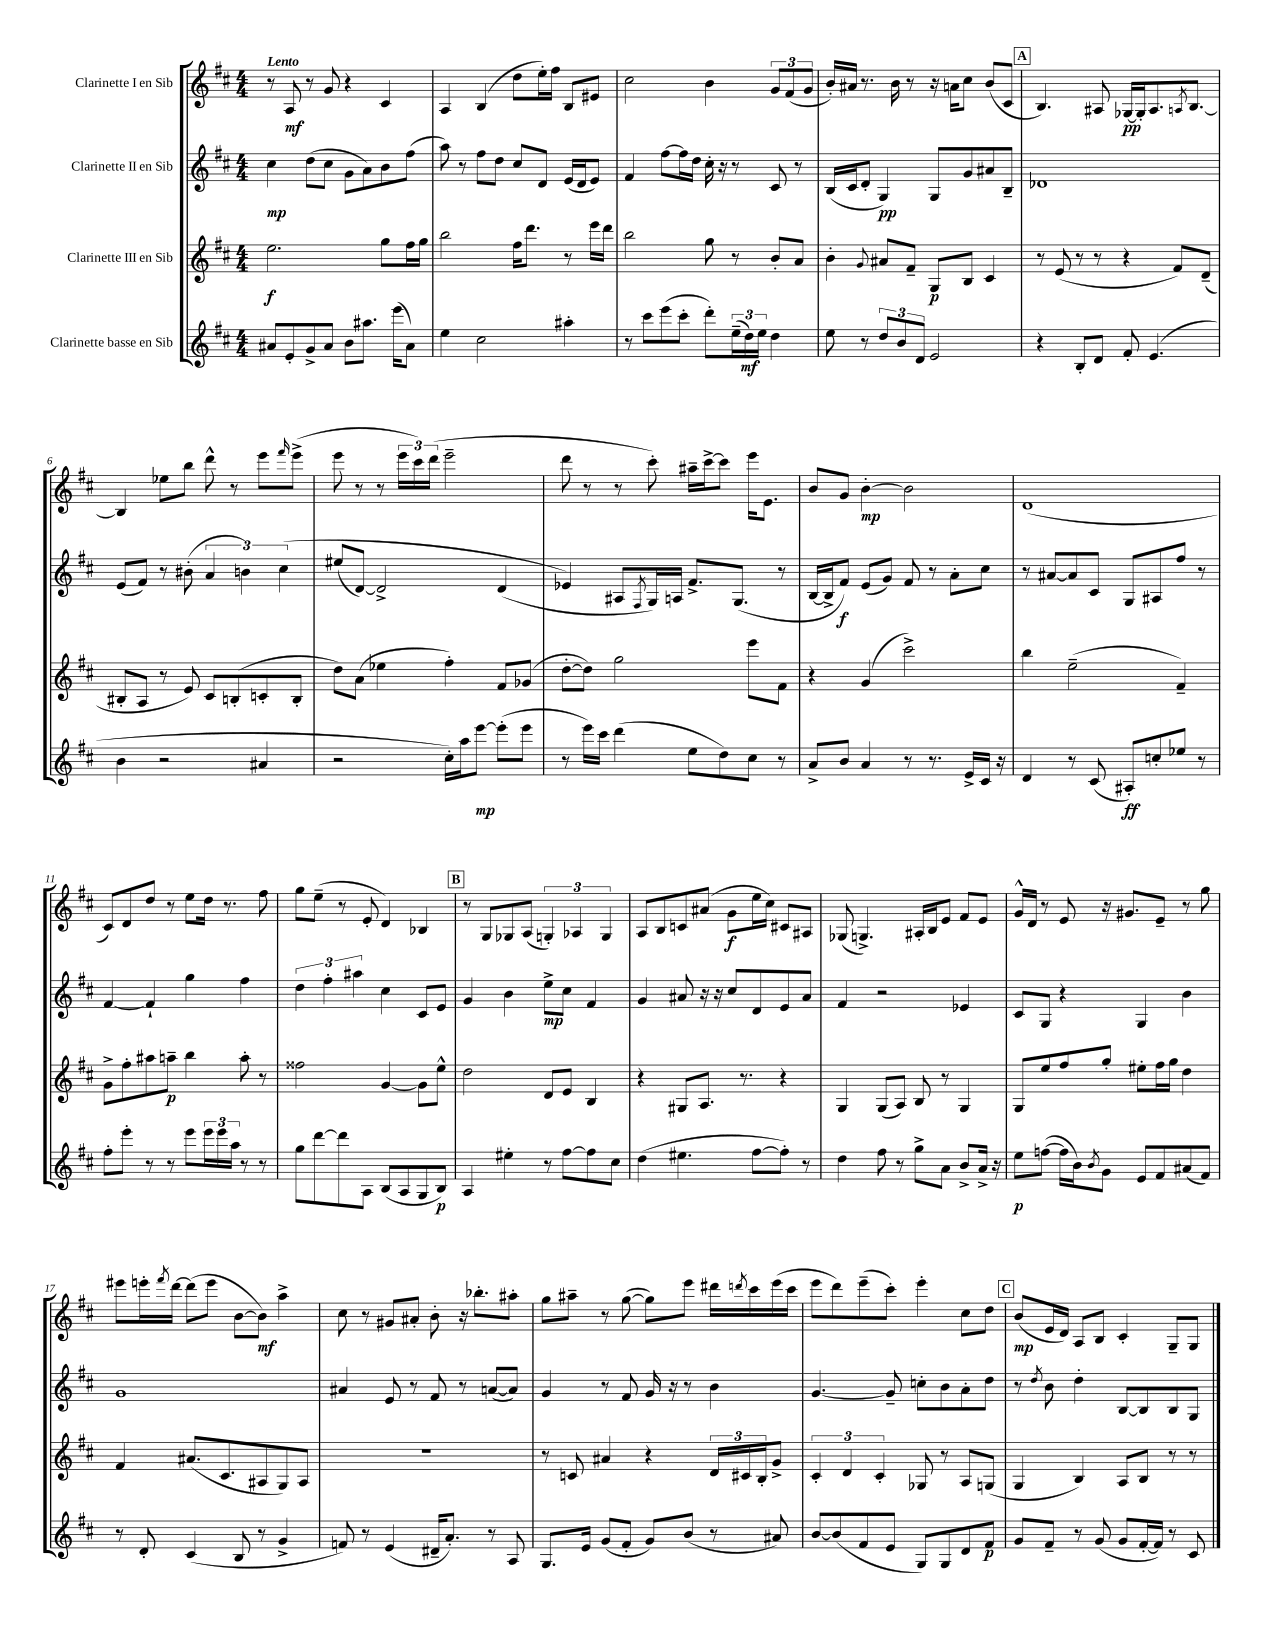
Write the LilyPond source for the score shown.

<<
\new StaffGroup <<
\new Staff = "s0" \with { instrumentName = "Clarinette I en Sib" } {
    \clef treble \key d \major \numericTimeSignature \time 4/4 \tempo "Lento"
    r8 a8\mf r8 g'8 r4 cis'4 |
    a4 b4( d''8 e''16-.) fis''16 b8 eis'8 |
    cis''2 b'4 \tuplet 3/2 { g'8 fis'8( g'8 } |
    b'16-.) ais'16 r8. b'16 r8 r16 a'16 cis''8 b'8( cis'8 |
    \mark \markup { \box "A" } b4.) ais8 ges16~\pp ges16-. ais8. \acciaccatura { a8 } b8.~ |
    b4 ees''8 b''8 d'''8-^ r8 e'''8 \grace { fis'''16 } e'''8->( |
    e'''8 r8 r8 \tuplet 3/2 { e'''16 cis'''16) d'''16( } e'''2-- |
    d'''8 r8 r8 cis'''8-.) ais''16-- cis'''16~-> cis'''8 e'''16 e'8. |
    b'8 g'8 b'4~-.\mp b'2 |
    d'1( |
    cis'8) d'8 d''8 r8 e''8 d''16 r8. fis''8 |
    g''8 e''8--( r8 e'8-. d'4) bes4 |
    \mark \markup { \box "B" } r8 g8 ges8 a8( \tuplet 3/2 { g4-.) aes4 g4 } |
    a8 b8 c'8 ais'8( g'8\f e''16 cis''16) cis'8 ais8 |
    ges8( g4.->) ais16-. b16 e'8 fis'8 e'8 |
    g'16-^ d'16 r8 e'8 r16 gis'8. e'8-- r8 g''8 |
    eis'''8 e'''16-. \acciaccatura { fis'''8 } d'''16~ d'''8( e'''8 b'8~ b'8\mf) a''4-> |
    cis''8 r8 gis'8 ais'8-. b'8-. r16 bes''8.-. ais''8-. |
    g''8 ais''8-- r8 g''8~( g''8) e'''8 dis'''16 \acciaccatura { d'''8 } cis'''16 e'''16( cis'''16 |
    e'''8 d'''8) e'''8--( cis'''8-.) e'''4-. cis''8 d''8 |
    \mark \markup { \box "C" } b'8\mp( e'16 d'16) a8 b8 cis'4-. g8-- g8 \bar "|." |
}
\new Staff = "s1" \with { instrumentName = "Clarinette II en Sib" } {
    \clef treble \key d \major \numericTimeSignature \time 4/4
    cis''4\mp d''8( cis''8 g'8 a'8) b'8 fis''8( |
    a''8) r8 fis''8 d''8 cis''8 d'8 e'16( d'16 e'8) |
    fis'4 fis''8~ fis''16 d''16 cis''16-. r16 r8 cis'8 r8 |
    b16( cis'16 d'8-. g4\pp) g8 g'8 ais'8 b8-- |
    \mark \markup { \box "A" } des'1 |
    e'8( fis'8) r8 bis'8-.( \tuplet 3/2 { a'4 b'4) cis''4\( } |
    eis''8( d'8~) d'2-> d'4( |
    ees'4\) ais8 \acciaccatura { fis8 } g16) a16 fis'8.-> g8.( r8 |
    b16~ b16-> fis'8\f) e'8( g'8) fis'8 r8 a'8-. cis''8 |
    r8 ais'8~ ais'8 cis'8 g8 ais8 fis''8 r8 |
    fis'4~ fis'4-! g''4 fis''4 |
    \tuplet 3/2 { d''4 fis''4-. ais''4 } cis''4 cis'8 e'8 |
    \mark \markup { \box "B" } g'4 b'4 e''8->\mp cis''8 fis'4 |
    g'4 ais'8 r16 r16 cis''8 d'8 e'8 ais'8 |
    fis'4 r2 ees'4 |
    cis'8 g8 r4 g4 b'4 |
    g'1 |
    ais'4 e'8 r8 fis'8 r8 a'8~( a'8) |
    g'4 r8 fis'8 g'16 r16 r8 b'4 |
    g'4.~ g'8-- c''8-. b'8 a'8-. d''8 |
    \mark \markup { \box "C" } r8 \acciaccatura { d''8 } b'8 d''4-. b8~ b8 b8 g8 \bar "|." |
}
\new Staff = "s2" \with { instrumentName = "Clarinette III en Sib" } {
    \clef treble \key d \major \numericTimeSignature \time 4/4
    e''2.\f g''8 fis''16 g''16 |
    b''2 fis''16 d'''8. r8 e'''16 d'''16 |
    b''2 g''8 r8 b'8-. a'8 |
    b'4-. \appoggiatura { g'8 } ais'8 fis'8-- g8\p b8 cis'4 |
    \mark \markup { \box "A" } r8 e'8( r8 r8 r4 fis'8) d'8--( |
    bis8-. a8 r8 e'8) cis'8 b8-.( c'8-. b8-. |
    d''8) a'8( ees''4 fis''4-.) fis'8 ges'8( |
    d''8~-. d''8) g''2 e'''8 fis'8 |
    r4 g'4( cis'''2->) |
    b''4 e''2--( fis'4--) |
    g'8-> fis''8-. ais''8 a''8--\p b''4 a''8-. r8 |
    fisis''2 g'4~ g'8 e''8-^ |
    \mark \markup { \box "B" } d''2 d'8 e'8 b4 |
    r4 gis8 a8. r8. r4 |
    g4 g8( a8) b8 r8 g4 |
    g8 e''8 fis''8 g''8-. eis''8-. fis''16 g''16 d''4 |
    fis'4 ais'8.( cis'8. ais8 g8) ais8 |
    r1 |
    r8 c'8 ais'4 r4 \tuplet 3/2 { d'16 cis'16 b16-. } g'8-> |
    \tuplet 3/2 { cis'4-. d'4 cis'4-. } ges8 r8 a8 g8( |
    \mark \markup { \box "C" } g4 b4) a8 b8 r8 r8 \bar "|." |
}
\new Staff = "s3" \with { instrumentName = "Clarinette basse en Sib" } {
    \clef treble \key d \major \numericTimeSignature \time 4/4
    ais'8 e'8-. g'8-> ais'8 b'8 ais''8. e'''16( ais'8) |
    e''4 cis''2 ais''4-. |
    r8 cis'''8 e'''8( cis'''8-. d'''8-.) \tuplet 3/2 { e''16--( d''16\mf) e''16 } d''4 |
    e''8 r8 \tuplet 3/2 { d''8 b'8 d'8 } e'2 |
    \mark \markup { \box "A" } r4 b8-. d'8 fis'8-. e'4.( |
    b'4 r2 ais'4 |
    r2 cis''16-.) a''16 e'''8~\mp e'''8-.( e'''8 |
    r8 e'''16) cis'''16 d'''4( e''8 d''8) cis''8 r8 |
    a'8-> b'8 a'4 r8 r8. e'16-> cis'16 r16 |
    d'4 r8 cis'8( ais8-.\ff) c''8-. ees''8 r8 |
    fis''8-. e'''8-. r8 r8 e'''8 \tuplet 3/2 { e'''16 e'''16 a''16 } r8 r8 |
    g''8 d'''8~ d'''8 a8 b8( a8 g8 b8\p) |
    \mark \markup { \box "B" } a4 eis''4-. r8 fis''8~ fis''8 cis''8 |
    d''4( eis''4. fis''8~ fis''8-.) r8 |
    d''4 fis''8 r8 g''8-> a'8 b'8-> a'16-> r16 |
    e''8\p f''8~( f''16 b'16) \acciaccatura { b'8 } g'8 e'8 fis'8 ais'8( fis'8) |
    r8 d'8-. cis'4( b8 r8 g'4-> |
    f'8) r8 e'4( dis'16-- a'8.-.) r8 a8 |
    g8. e'16 g'8( fis'8-. g'8) b'8( r8 ais'8) |
    b'8~ b'8( fis'8 e'8 g8) g8 d'8 fis'8\p |
    \mark \markup { \box "C" } g'8 fis'8-- r8 g'8( g'8 fis'16~-. fis'16) r8 cis'8 \bar "|." |
}
>>
>>
